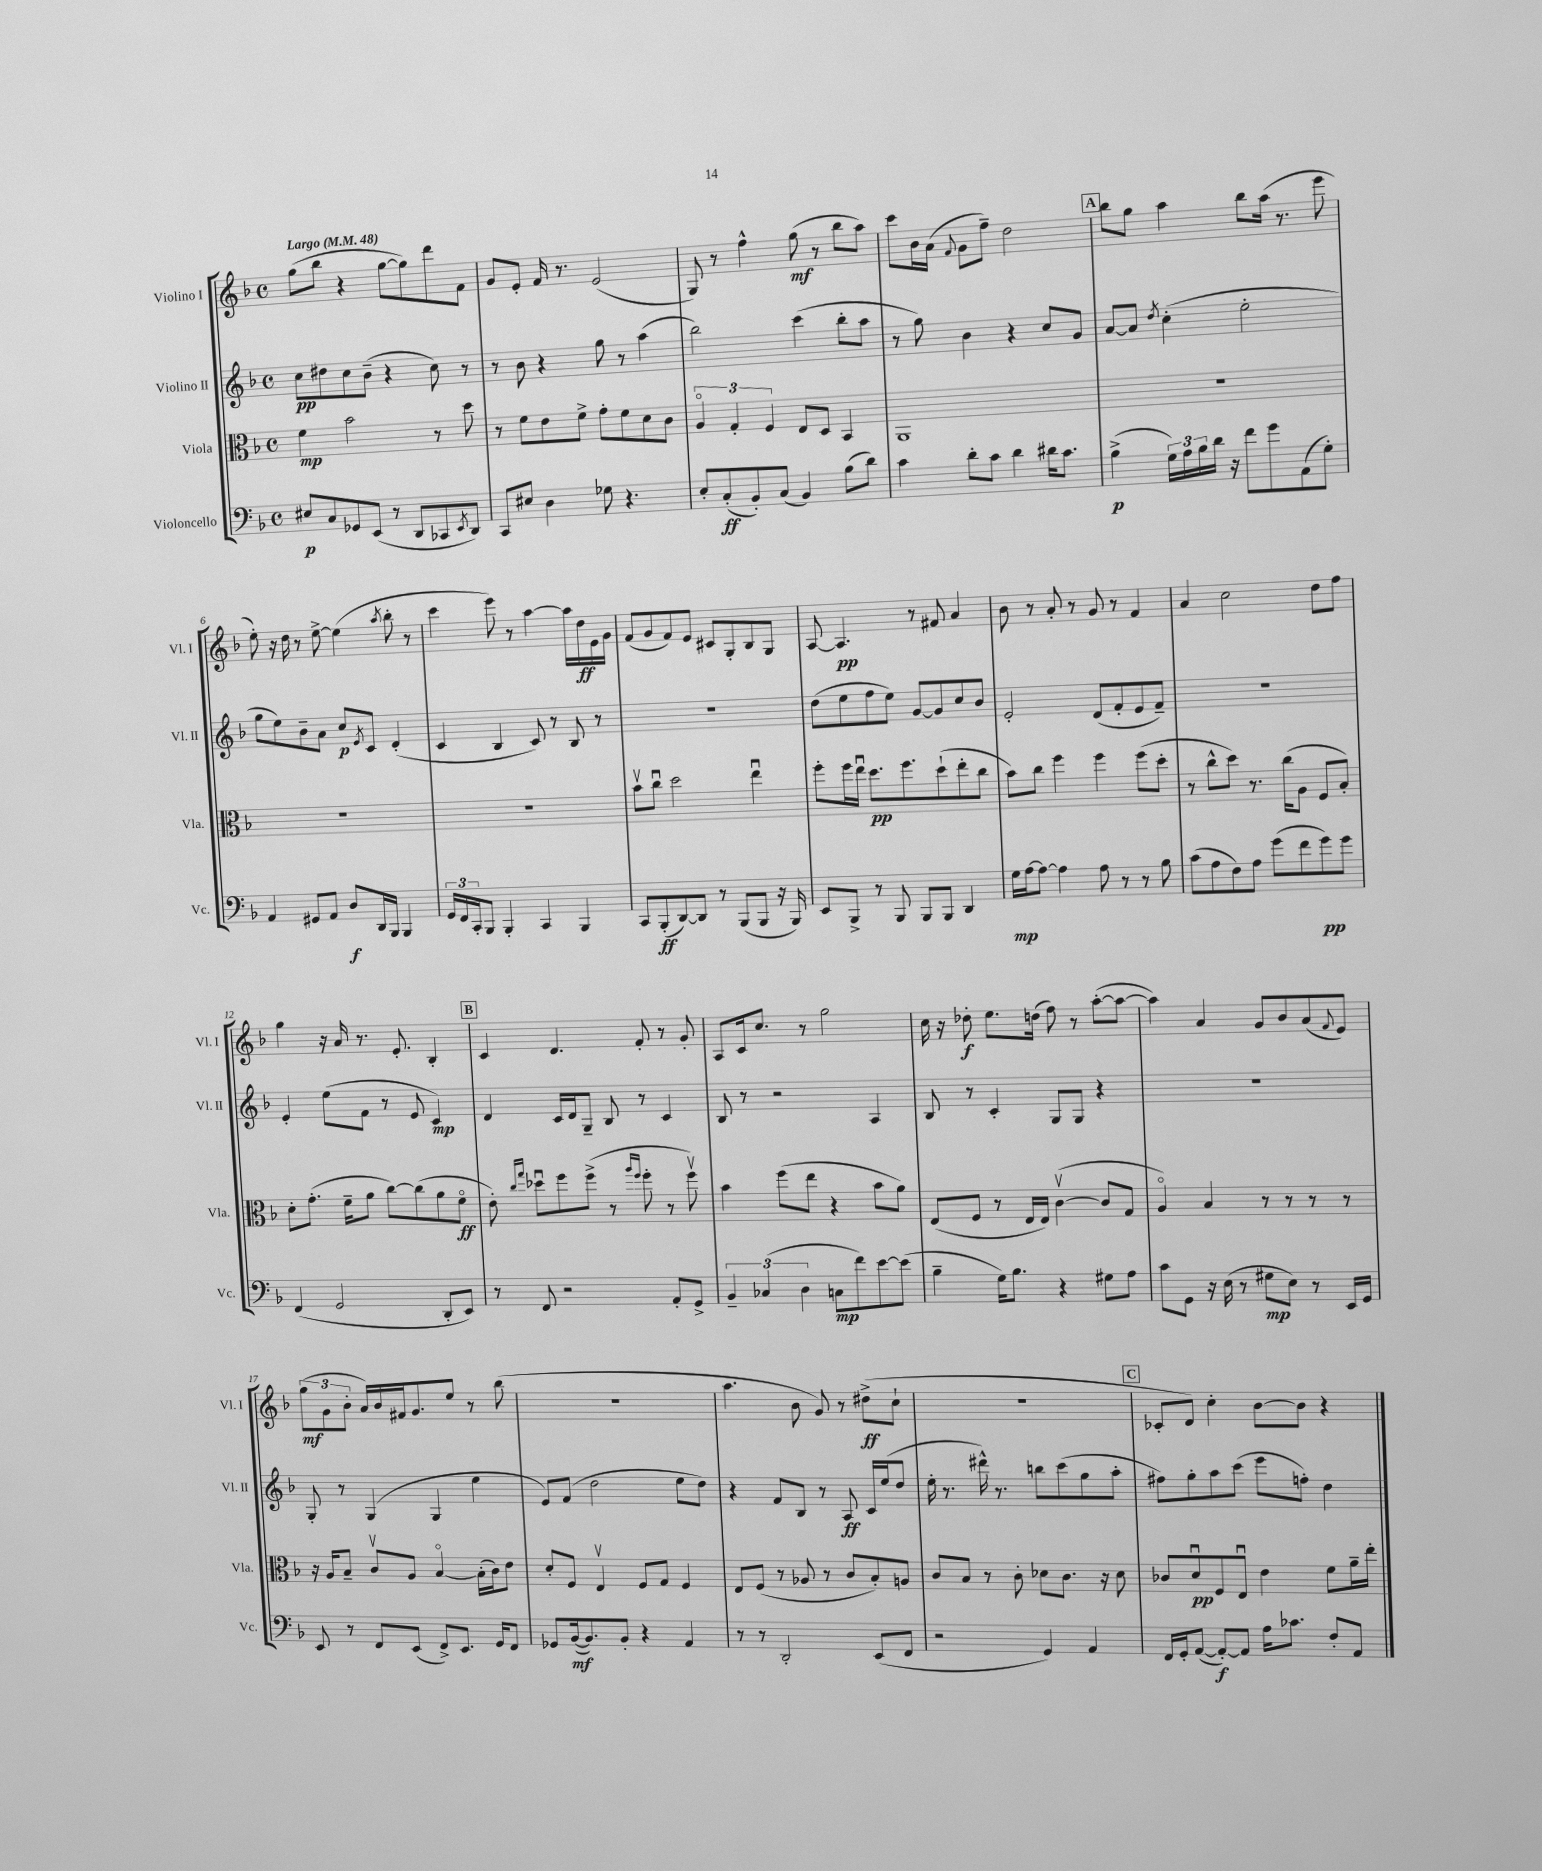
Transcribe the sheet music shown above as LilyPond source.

<<
\new StaffGroup <<
\new Staff = "s0" \with { instrumentName = "Violino I" shortInstrumentName = "Vl. I" } {
    \clef treble \key f \major \defaultTimeSignature \time 4/4 \tempo "Largo" 4 = 48
    g''8( bes''8 r4 g''8~ g''8) d'''8 f'8 |
    g'8 e'8-. f'16 r8. e'2( |
    g8) r8 f''4-^ g''8\mf( r8 bes''8 a''8) |
    c'''8 bes'16 a'16( \appoggiatura { f'8 } g'8 f''8--) d''2 |
    \mark \markup { \box "A" } bes''8 g''8 a''4 bes''8 a''16( r8. e'''8 |
    e''8-.) r16 d''16 r8 e''8~-> e''4( \acciaccatura { a''8 } bes''8-. r8 |
    c'''4 e'''8) r8 a''4~ a''16 d''16\ff e'16 g'16 |
    f'8( g'8 f'8) e'8 cis'8 g8-. bes8 g8 |
    a8~ a4.\pp r8 fis'8 a'4 |
    bes'8 r8 a'8-. r8 g'8 r8 f'4 |
    a'4 c''2 d''8 f''8 |
    g''4 r16 a'16 r8. e'8.-. bes4-. |
    \mark \markup { \box "B" } c'4 d'4. f'8-. r8 g'8-. |
    a8 c'16 c''8. r8 g''2 |
    c''16 r16 des''8-.\f e''8. d''16( f''8) r8 a''8~-.( a''8~ |
    a''4) a'4 g'8 bes'8 a'8( \appoggiatura { f'8 } e'8) |
    \tuplet 3/2 { g''8\mf( g'8 bes'8-. } a'16) bes'16 fis'16 g'8. e''8 r8 bes''8( |
    r1 |
    a''4. bes'8 g'8) r8 dis''8->\ff( c''8-! |
    R1 |
    \mark \markup { \box "C" } ces'8-. d'8) c''4-. bes'8~ bes'8 r4 \bar "|." |
}
\new Staff = "s1" \with { instrumentName = "Violino II" shortInstrumentName = "Vl. II" } {
    \clef treble \key f \major \defaultTimeSignature \time 4/4
    c''8\pp dis''8 c''8 bes'8--( r4 c''8) r8 |
    r8 bes'8 r4 g''8 r8 a''4( |
    bes''2) c'''4( bes''8-. a''8 |
    r8 g''8) bes'4 r4 c''8 g'8 |
    \mark \markup { \box "A" } a'8~ a'8 \acciaccatura { d''8 } c''4-.( e''2-. |
    g''8 e''8) bes'8-- a'8 c''8\p \acciaccatura { e'8 } c'8 d'4-.( |
    c'4 bes4 c'8) r8 bes8 r8 |
    R1 |
    d''8( e''8 f''8 e''8) g'8~ g'8 c''8 bes'8 |
    e'2-. d'8( f'8-. e'8 f'8--) |
    R1 |
    e'4-. e''8( f'8 r8 e'8 c'4\mp) |
    \mark \markup { \box "B" } d'4 c'16 d'16 g8-- bes8 r8 c'4 |
    bes8 r8 r2 a4 |
    bes8 r8 c'4-. g8 g8 r4 |
    R1 |
    g8-. r8 g4( g4 e''4 |
    e'8) f'8( d''2 e''8 d''8) |
    r4 f'8 bes8 r8 a8\ff c'16 e''16( d''8 |
    e''16-. r8. dis'''16-^) r8. b''8 c'''8( g''8 a''8-. |
    \mark \markup { \box "C" } fis''8) g''8-. a''8 c'''8( e'''8 f''8-.) d''4 \bar "|." |
}
\new Staff = "s2" \with { instrumentName = "Viola" shortInstrumentName = "Vla." } {
    \clef alto \key f \major \defaultTimeSignature \time 4/4
    f'4\mp bes'2 r8 d''8 |
    r8 f'8 e'8 f'8-> g'8-. f'8 d'8 c'8 |
    \tuplet 3/2 { a4\flageolet g4-. f4 } e8 d8 bes,4 |
    a,1 |
    \mark \markup { \box "A" } R1 |
    R1 |
    R1 |
    bes'8\upbow c''8\downbow d''2 e''4\downbow |
    f''8-. f''16 e''16\downbow d''8.\pp f''8. d''8-!( e''8-. c''8 |
    bes'8) c''8 f''4 f''4 f''8( d''8-. |
    r8 c''8-^ d''8) r8. c''16( a8 f8 bes8-.) |
    d'8-. g'8.-.( f'16-- a'8 c''8~) c''8( a'8 f'8\flageolet\ff |
    \mark \markup { \box "B" } e'8-.) \grace { c''16 g''16 } des''8\downbow f''8 f''8->( r8 \grace { a''16 f''16 } f''8-. r8 f''8\upbow) |
    bes'4 f''8( e''8 r4 bes'8 a'8) |
    e8( f8 r8 e16 e16) c'4~\upbow( c'8 g8 |
    a4\flageolet) bes4 r8 r8 r8 r8 |
    r16 a16 bes8-- c'8\upbow a8 bes4~\flageolet bes16-.( c'16) e'8 |
    d'8-. f8 e4\upbow f8 g8 f4 |
    e8 f8( r8 aes8 r8 c'8 bes8-.) a8 |
    c'8 bes8 r8 c'8-. des'8 c'8. r16 des'8 |
    \mark \markup { \box "C" } ces'8 d'8\downbow\pp f8 e8\downbow e'4 f'8 a'16-- e''16-. \bar "|." |
}
\new Staff = "s3" \with { instrumentName = "Violoncello" shortInstrumentName = "Vc." } {
    \clef bass \key f \major \defaultTimeSignature \time 4/4
    eis8\p c8 ges,8 e,8( r8 d,8 ces,8 \acciaccatura { e,8 } d,8) |
    c,8 eis8 d4 ges8 r4. |
    e8-. c8-.\ff( bes,8-.) c8( bes,4) bes8( d'8) |
    c'4 d'8-. c'8 d'4 dis'16 c'8. |
    \mark \markup { \box "A" } bes4->\p( \tuplet 3/2 { g16) a16 bes16 } d'16 r16 f'8 g'8 a,8( g8-.) |
    a,4 gis,8 a,8 d8\f d,16 bes,,16 bes,,4 |
    \tuplet 3/2 { g,16 f,16 c,16-. } bes,,8 bes,,4-. c,4 bes,,4 |
    c,8 bes,,8-.\ff( d,8~) d,8 r8 bes,,8( bes,,8 r16 bes,,16) |
    e,8 bes,,8-> r8 bes,,8 bes,,8 bes,,8 d,4 |
    g16\mp a16~ a8~ a4 a8 r8 r8 bes8 |
    c'8( a8 f8) a8 g'8( f'8 g'8\pp) g'8 |
    f,4( g,2 d,8-. e,8) |
    \mark \markup { \box "B" } r8 f,8 r2 a,8-. g,8-> |
    \tuplet 3/2 { bes,4-- ces4( d4 } c8\mp f'8) e'8~ e'8( |
    bes4-- g16) bes8. r4 gis8 a8 |
    c'8 g,8 r16 e16( r8 gis8\mp e8) r8 e,16 g,16 |
    e,8 r8 f,8 e,8( f,8->) e,8. g,16 f,8 |
    ges,8 bes,16~\mf( bes,8.) bes,8-. r4 a,4 |
    r8 r8 d,2-. e,8( f,8 |
    r2 g,4) a,4 |
    \mark \markup { \box "C" } f,16 g,16-. a,8~( a,8~-.\f) a,8 a16 ces'8. f8-. a,8 \bar "|." |
}
>>
>>
